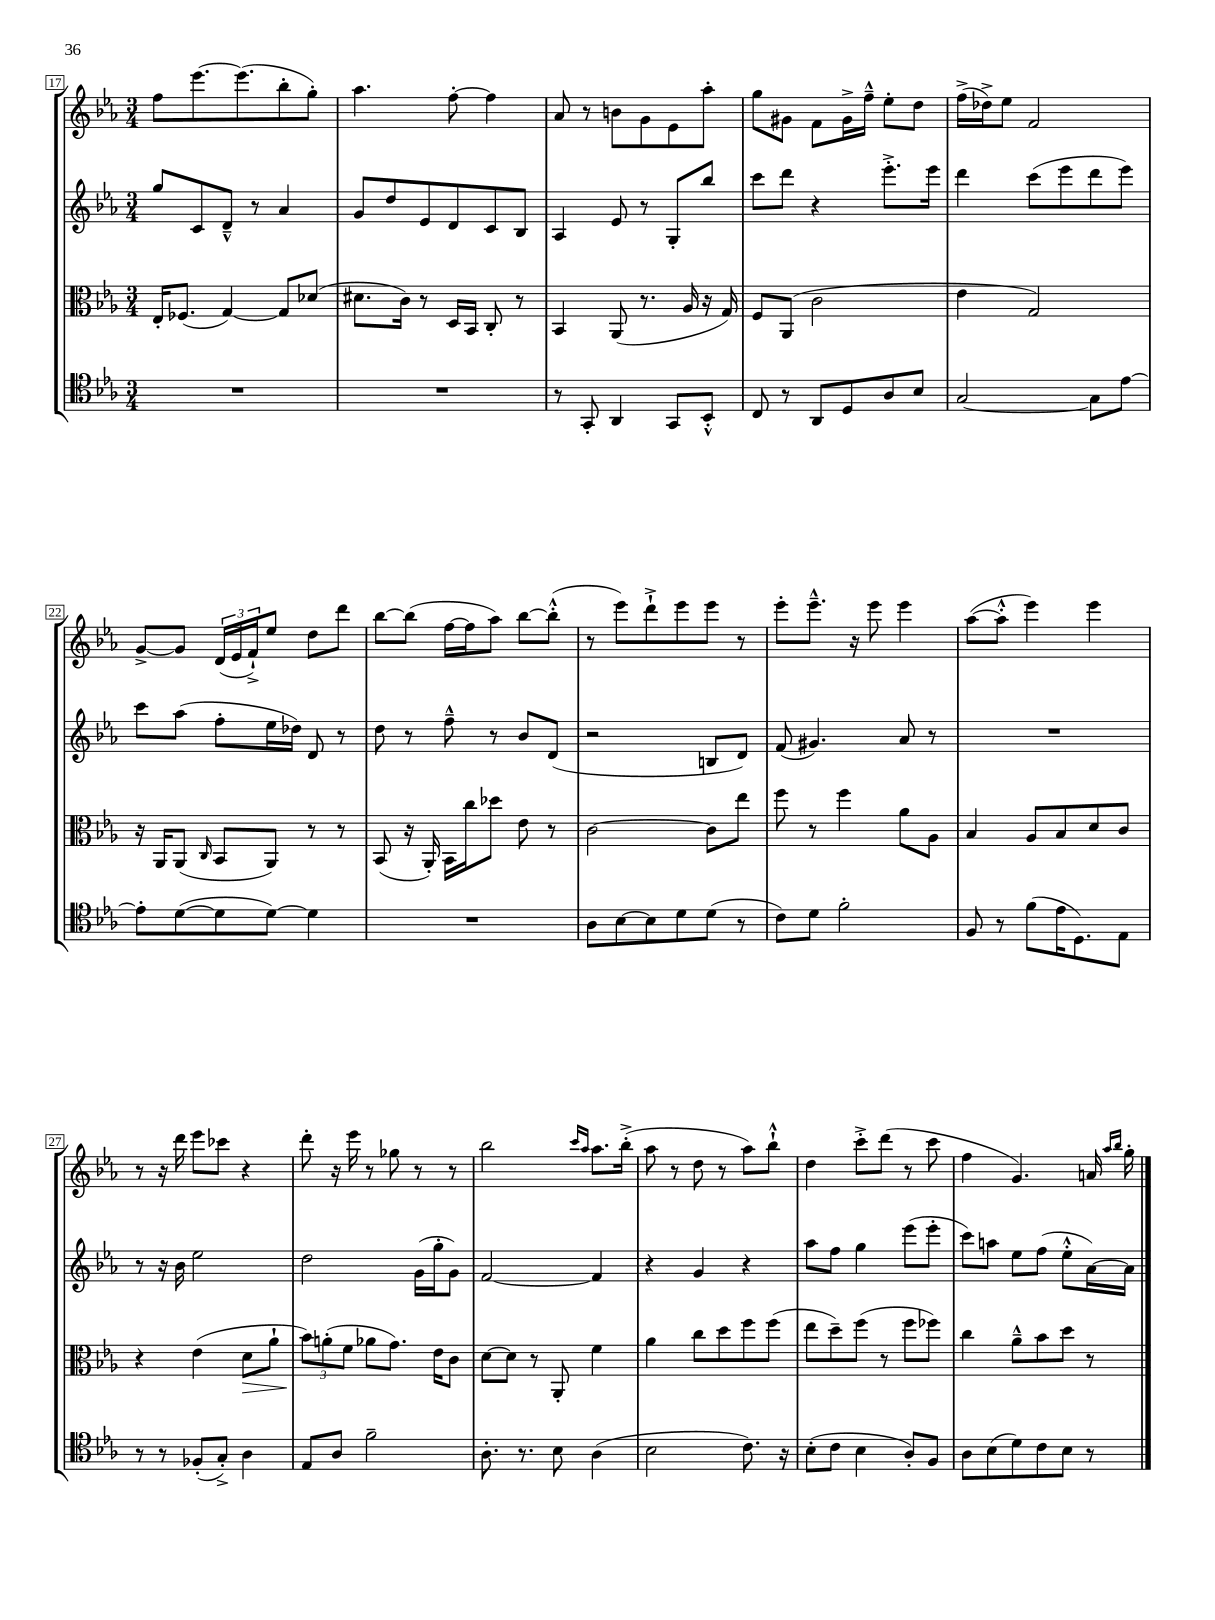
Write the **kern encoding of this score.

**kern	**kern	**kern	**kern
*staff4	*staff3	*staff2	*staff1
*clefC4	*clefC3	*clefG2	*clefG2
*k[b-e-a-]	*k[b-e-a-]	*k[b-e-a-]	*k[b-e-a-]
*M3/4	*M3/4	*M3/4	*M3/4
2.r	16E-'	8gg	8ff
.	(8.F-	.	.
.	.	8c	[8.eee-
.	[4G)	8d~^^	.
.	.	.	(8.eee-]
.	.	8r	.
.	8G]	4a-	8bb-'
.	(8d-	.	8gg')
=	=	=	=
2.r	8.d#	8g	4.aa-
.	.	8dd	.
.	16c)	.	.
.	8r	8e-	.
.	16D	8d	[8ff'
.	16BB-	.	.
.	8C'	8c	4ff]
.	8r	8B-	.
=	=	=	=
8r	4BB-	4A-	8a-
8GG'	.	.	8r
4AA-	(8AA-	8e-	8b
.	8.r	8r	8g
8GG	.	8G'	8e-
.	16A-	.	.
8BB-'^^	16r	8bb-	8aa-'
.	16G)	.	.
=	=	=	=
8C	8F	8ccc	8gg
8r	(8AA-	8ddd	8g#
8AA-	2c	4r	8f
8D	.	.	16g#^
.	.	.	16ff~^^
8A-	.	8.eee-'^	8ee-'
8B-	.	.	8dd
.	.	16eee-	.
=	=	=	=
[2G	4e-	4ddd	(16ff^
.	.	.	16dd-^)
.	.	.	8ee-
.	2G)	(8ccc	2f
.	.	8eee-	.
8G]	.	8ddd	.
[8e-	.	8eee-)	.
=	=	=	=
8e-']	16r	8ccc	[8g^
.	16AA-	.	.
([8d	(8AA-	(8aa-	8g]
.	16qqC	.	.
8d]	8BB-	8ff'	(24d
.	.	.	24e-
.	.	.	24f`^)
[8d)	8AA-)	16ee-	8ee-
.	.	16dd-)	.
4d]	8r	8d	8dd
.	8r	8r	8ddd
=	=	=	=
2.r	(8BB-	8dd	[8bb-
.	16r	8r	(8bb-]
.	16AA-')	.	.
.	16BB-	8ff~^^	[16ff
.	16cc	.	16ff]
.	8dd-	8r	8aa-)
.	8e-	8b-	[8bb-
.	8r	(8d	(8bb-'^^]
=	=	=	=
8A-	[2c	2r	8r
[8B-	.	.	8eee-)
8B-]	.	.	8ddd`^
8d	.	.	8eee-
(8d	8c]	8B	8eee-
8r	8ee-	8d)	8r
=	=	=	=
8c)	8ff	(8f	8eee-'
8d	8r	4.g#)	8.eee-~^^
2f'	4ff	.	.
.	.	.	16r
.	.	.	8eee-
.	8a-	8a-	4eee-
.	8A-	8r	.
=	=	=	=
8F	4B-	2.r	([8aa-
8r	.	.	8aa-'^^]
(8f	8A-	.	4eee-)
16e-	8B-	.	.
8.D)	.	.	.
.	8d	.	4eee-
8E-	8c	.	.
=	=	=	=
8r	4r	8r	8r
8r	.	16r	16r
.	.	16b-	16ddd
(8F-'	(4e-	2ee-	8eee-
8G'^)	.	.	8ccc-
4A-	8d	.	4r
.	8a-`	.	.
=	=	=	=
8E-	12b-)	2dd	8ddd'
.	(12a'	.	.
8A-	.	.	16r
.	12f	.	.
.	.	.	16eee-
2f~	8a-	.	8r
.	8.g)	.	8gg-
.	.	(16g	8r
.	16e-	16gg'	.
.	8c	8g)	8r
=	=	=	=
8.A-'	[8d	[2f	2bb-
.	8d]	.	.
8.r	.	.	.
.	8r	.	.
8B-	8AA-'	.	.
.	.	.	16qqccc
.	.	.	16qqaa-
(4A-	4f	4f]	8.aa-
.	.	.	(16bb-'^
=	=	=	=
2B-	4a-	4r	8aa-
.	.	.	8r
.	8cc	4g	8dd
.	8dd	.	8r
8.c)	8ff	4r	8aa-)
.	(8ff	.	8bb-`^^
16r	.	.	.
=	=	=	=
(8B-'	8ee-	8aa-	4dd
8c	8dd~)	8ff	.
4B-	(8ff	4gg	8ccc'^
.	8r	.	(8ddd
8A-')	8ff	(8eee-	8r
8F	8ff-)	8eee-'	8ccc
=	=	=	=
8A-	4cc	8ccc)	4ff
(8B-	.	8aa	.
8d)	8a-~^^	8ee-	4.g)
8c	8b-	(8ff	.
8B-	8dd	8ee-'^^	.
8r	8r	[16a-)	16a
.	.	.	16qqaa-
.	.	.	16qqbb-
.	.	16a-]	16gg'
==	==	==	==
*-	*-	*-	*-
